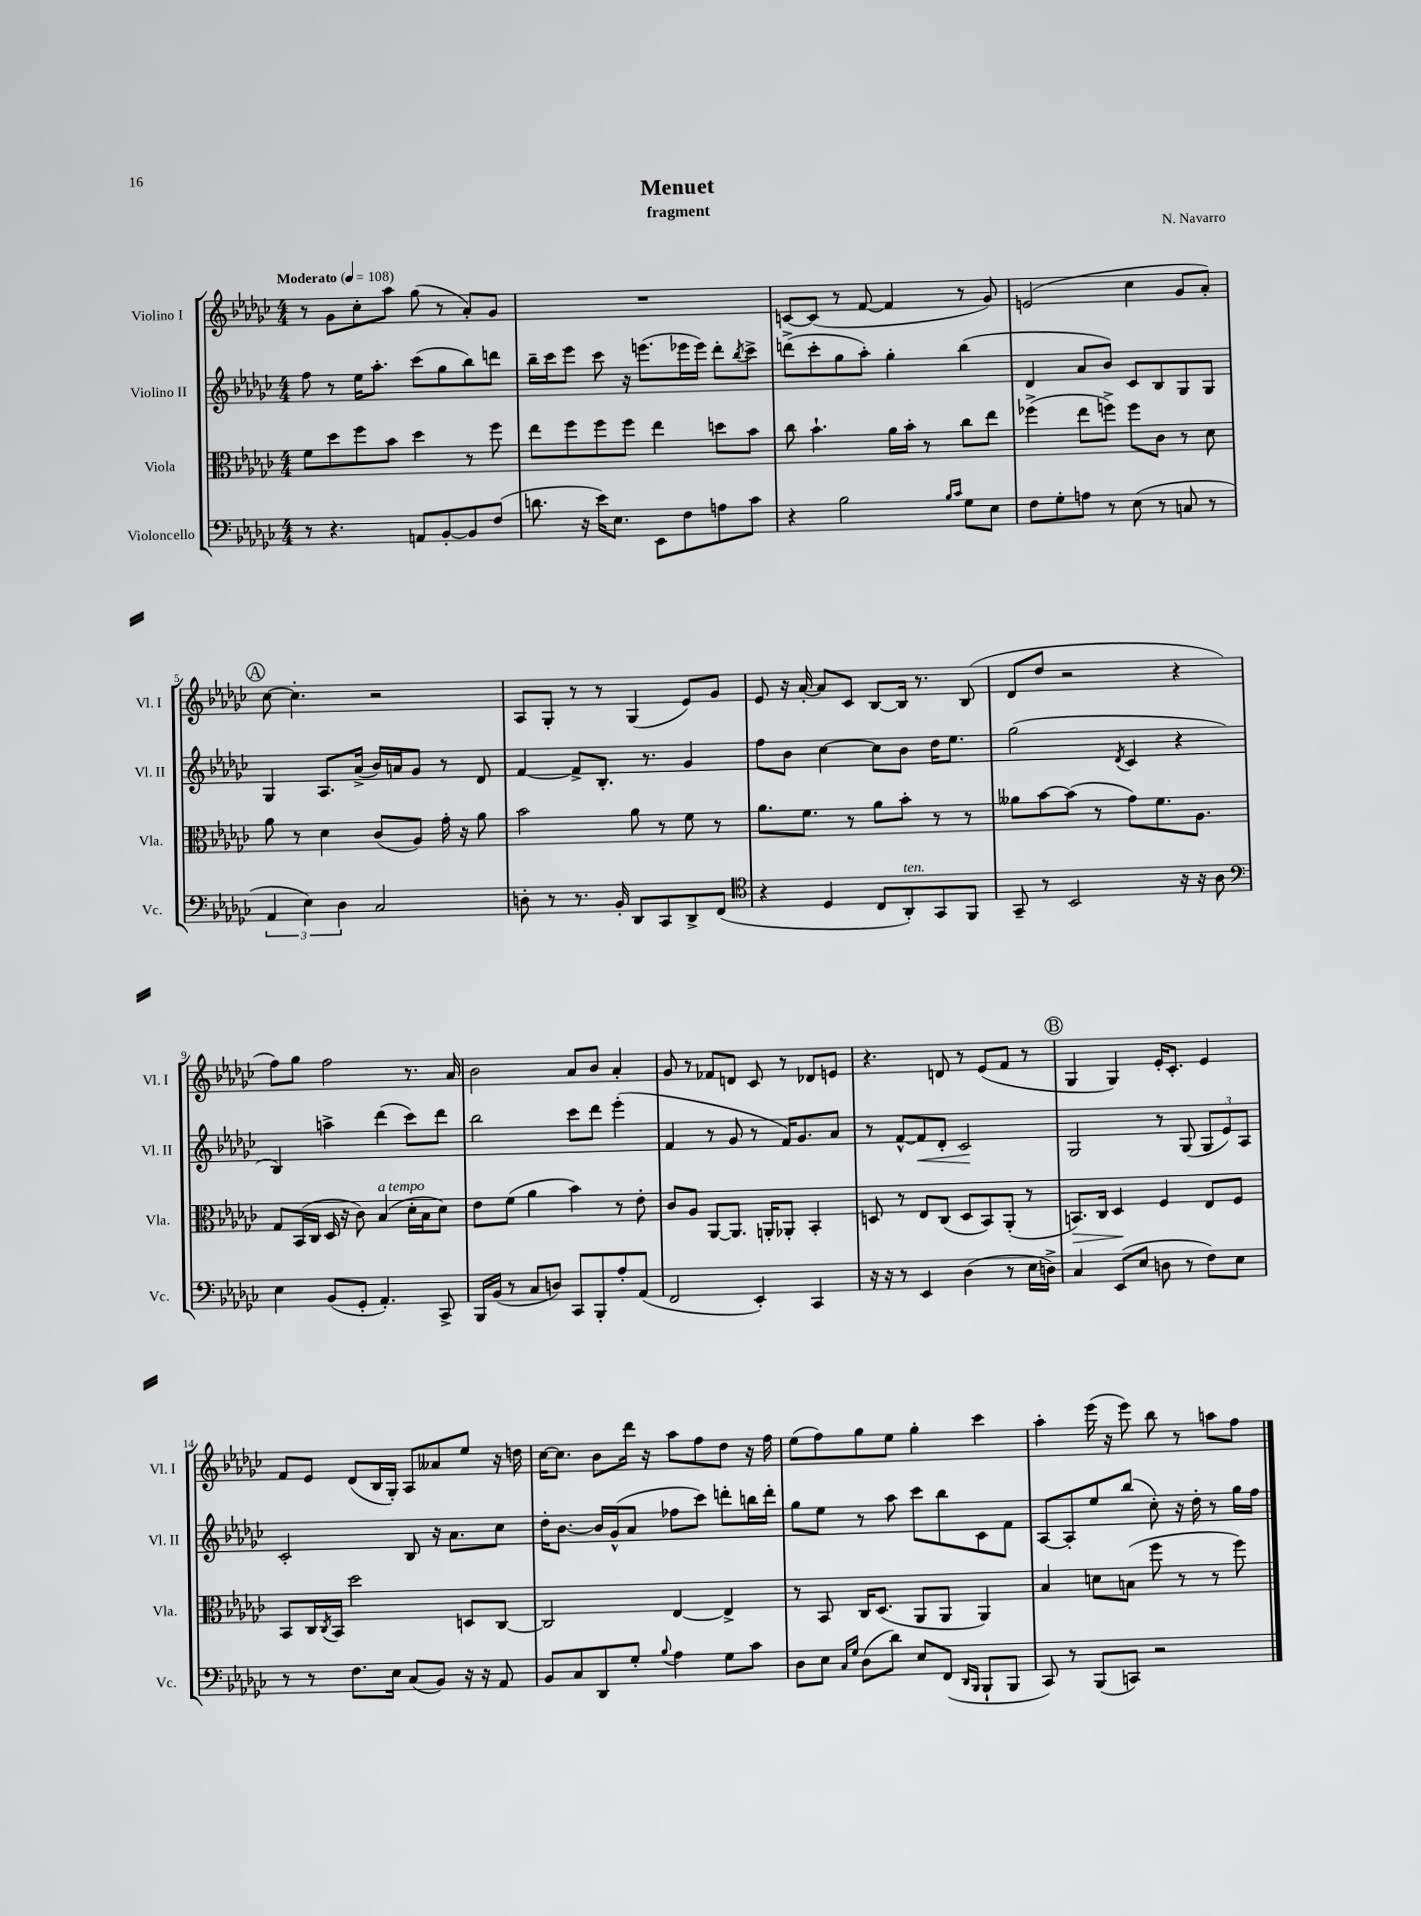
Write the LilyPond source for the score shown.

\header { title = "Menuet" composer = "N. Navarro" subtitle = "fragment" }
<<
\new StaffGroup <<
\new Staff = "s0" \with { instrumentName = "Violino I" shortInstrumentName = "Vl. I" } {
    \clef treble \key ges \major \numericTimeSignature \time 4/4 \tempo "Moderato" 4 = 108
    r8 ges'8 ces''8-. aes''8 ges''8( r8 aes'8-.) ges'8 |
    R1 |
    c'8~ c'8( r8 f'8~ f'4 r8 ges'8) |
    e'2( ces''4 ges'8 aes'8-.) |
    \mark \markup { \circle "A" } ces''8~ ces''4.-. r2 |
    aes8 ges8-. r8 r8 ges4( ees'8) ges'8 |
    ees'8 r16 aes'16~-. aes'8 ces'8 bes8~ bes16 r8. bes8( |
    des'8 des''8 r2 r4 |
    f''8) ges''8 f''2 r8. aes'16 |
    bes'2 aes'8 bes'8 aes'4-. |
    ges'8 r8 fes'8 d'8 ces'8 r8 des'8 e'8 |
    r4. d'8 r8 ees'8( f'8 r8 |
    \mark \markup { \circle "B" } ges4 ges4) ees'16-. ces'8.-. ees'4 |
    f'8 ees'8 des'8( bes16 ges16-.) aes8 aeses'8 ees''8 r16 d''16 |
    ces''16~ ces''8. bes'8 des'''16 r16 aes''8 f''8 des''8 r16 f''16 |
    ees''8( f''8) ges''8 ees''8 ges''4-. ces'''4 |
    aes''4-. ees'''16( r16 ees'''8) bes''8 r8 a''8 f''8 \bar "|." |
}
\new Staff = "s1" \with { instrumentName = "Violino II" shortInstrumentName = "Vl. II" } {
    \clef treble \key ges \major \numericTimeSignature \time 4/4
    f''8 r8 ees''16 aes''8.-. ces'''8( ges''8 bes''8) d'''8 |
    bes''16-- ces'''16 ees'''8 ces'''8 r16 e'''8.( ees'''16 ees'''16) des'''8-. \acciaccatura { bes''8 } ces'''8-> |
    d'''8->( ces'''8-. ges''8 aes''8-.) ges''4-. bes''4( |
    des'4 aes'8 bes'8) ces'8 bes8 ges8 ges8 |
    \mark \markup { \circle "A" } ges4 aes8. aes'16->( bes'16) a'16 ges'8 r8 des'8 |
    f'4~ f'8-> bes8.-. r8. ges'4 |
    f''8 bes'8 ces''4~ ces''8 bes'8 des''16 ees''8. |
    ges''2( \acciaccatura { des'8 } ces'4 r4 |
    bes4) a''4-> des'''4( ces'''8) des'''8 |
    bes''2 ces'''8 des'''8 ees'''4-.( |
    f'4 r8 ges'8 r8 f'16) ges'8. aes'8 |
    r8 f'8~-^ f'8\< des'8-. ces'2\! |
    \mark \markup { \circle "B" } ges2 r8 ges8( \tuplet 3/2 { ges8 ees'8) aes8 } |
    ces'2-. bes8 r16 aes'8. ces''8 |
    des''16-. bes'8.~ bes'16 ges'16-^( aes'8 fes''8 ces'''8) d'''8-. b''16 d'''16-. |
    ges''8 ees''8 r8 aes''8 ces'''8 bes''8 ces'8 f'8 |
    aes8~ aes8-. ees''8 bes''8( ces''8-.) r16 des''16-. r8 ges''16 f''16 \bar "|." |
}
\new Staff = "s2" \with { instrumentName = "Viola" shortInstrumentName = "Vla." } {
    \clef alto \key ges \major \numericTimeSignature \time 4/4
    f'8 des''8 f''8 bes'8 des''4 r8 f''8 |
    ees''8 f''8 f''8 f''8 ees''4 d''8 bes'8 |
    ces''8 bes'4.-! aes'16 bes'16-. r8 ces''8 ees''8 |
    fes''4->( ees''8 f''8->) f''8 ces'8 r8 des'8 |
    \mark \markup { \circle "A" } aes'8 r8 des'4 ces'8( aes8) ges'16-. r16 aes'8 |
    bes'2 aes'8 r8 f'8 r8 |
    aes'8. f'8. r8 aes'8 bes'8-. r8 r8 |
    aeses'8 bes'8~ bes'8( r8 ges'8) f'8. aes8. |
    ges8 bes,16( ces16 des16 r16 ces'8) bes4^\markup { \italic "a tempo" }( des'16-. bes16 des'8) |
    ees'8 f'8( aes'4 bes'4) r8 ees'8-. |
    ces'8 aes8 aes,8~ aes,8. a,16-. aes,8-. bes,4-. |
    d8 r8 ees8 ces8( d8 bes,8) aes,8-.( r8 |
    \mark \markup { \circle "B" } b,8.\>) ces16 des4\! f4 ees8 f8 |
    bes,8 ces16 \acciaccatura { ces8 } bes,16 des''2 d8 ces8~ |
    ces2 ees4~ ees4-> |
    r8 bes,8 ces16 des8.( aes,8 aes,8 aes,4) |
    bes4 d'8 b8( f''8 r8 r8 f''8) \bar "|." |
}
\new Staff = "s3" \with { instrumentName = "Violoncello" shortInstrumentName = "Vc." } {
    \clef bass \key ges \major \numericTimeSignature \time 4/4
    r8 r4. a,8 bes,8~-. bes,8 f8( |
    d'8. r16 ees'16) ees8. ees,8 f8 a8 ces'8 |
    r4 bes2 \grace { bes16 ces'16 } ges8 ees8 |
    f8 ges8-. a8 r8 ees8( r8 c8 r8 |
    \mark \markup { \circle "A" } \tuplet 3/2 { aes,4 ees4) des4 } ces2 |
    d8-. r8 r8. bes,16-. des,8 ces,8 des,8-> f,8( |
    \clef tenor r4 des4 ces8 aes,8-.^\markup { \italic "ten." }) ges,8 f,8 |
    ges,8-- r8 bes,2 r16 r16 aes8 |
    \clef bass ees4 bes,8( ges,8-. aes,4.-.) ces,8-> |
    bes,,16 bes,16( r8 ces8 d8) ces,8 bes,,8-. aes8-. aes,8( |
    f,2 ees,4-.) ces,4 |
    r16 r16 r8 ees,4 des4( r8 ees16 d16->) |
    \mark \markup { \circle "B" } ces4 ees,8( ees8 d8 r8 f8) ees8 |
    r8 r8 f8. ees16 ces8( bes,8) r16 r16 aes,8 |
    bes,8 ces8 des,8 ges8-. \appoggiatura { bes8 } aes4 ges8 ces'8 |
    des8 ees8 \grace { ces16 ges16 } des8( des'8) ees8 f,8( \grace { des,16 bes,,16 } bes,,8-! bes,,8 |
    ces,8) r8 bes,,8( c,8) r2 \bar "|." |
}
>>
>>
